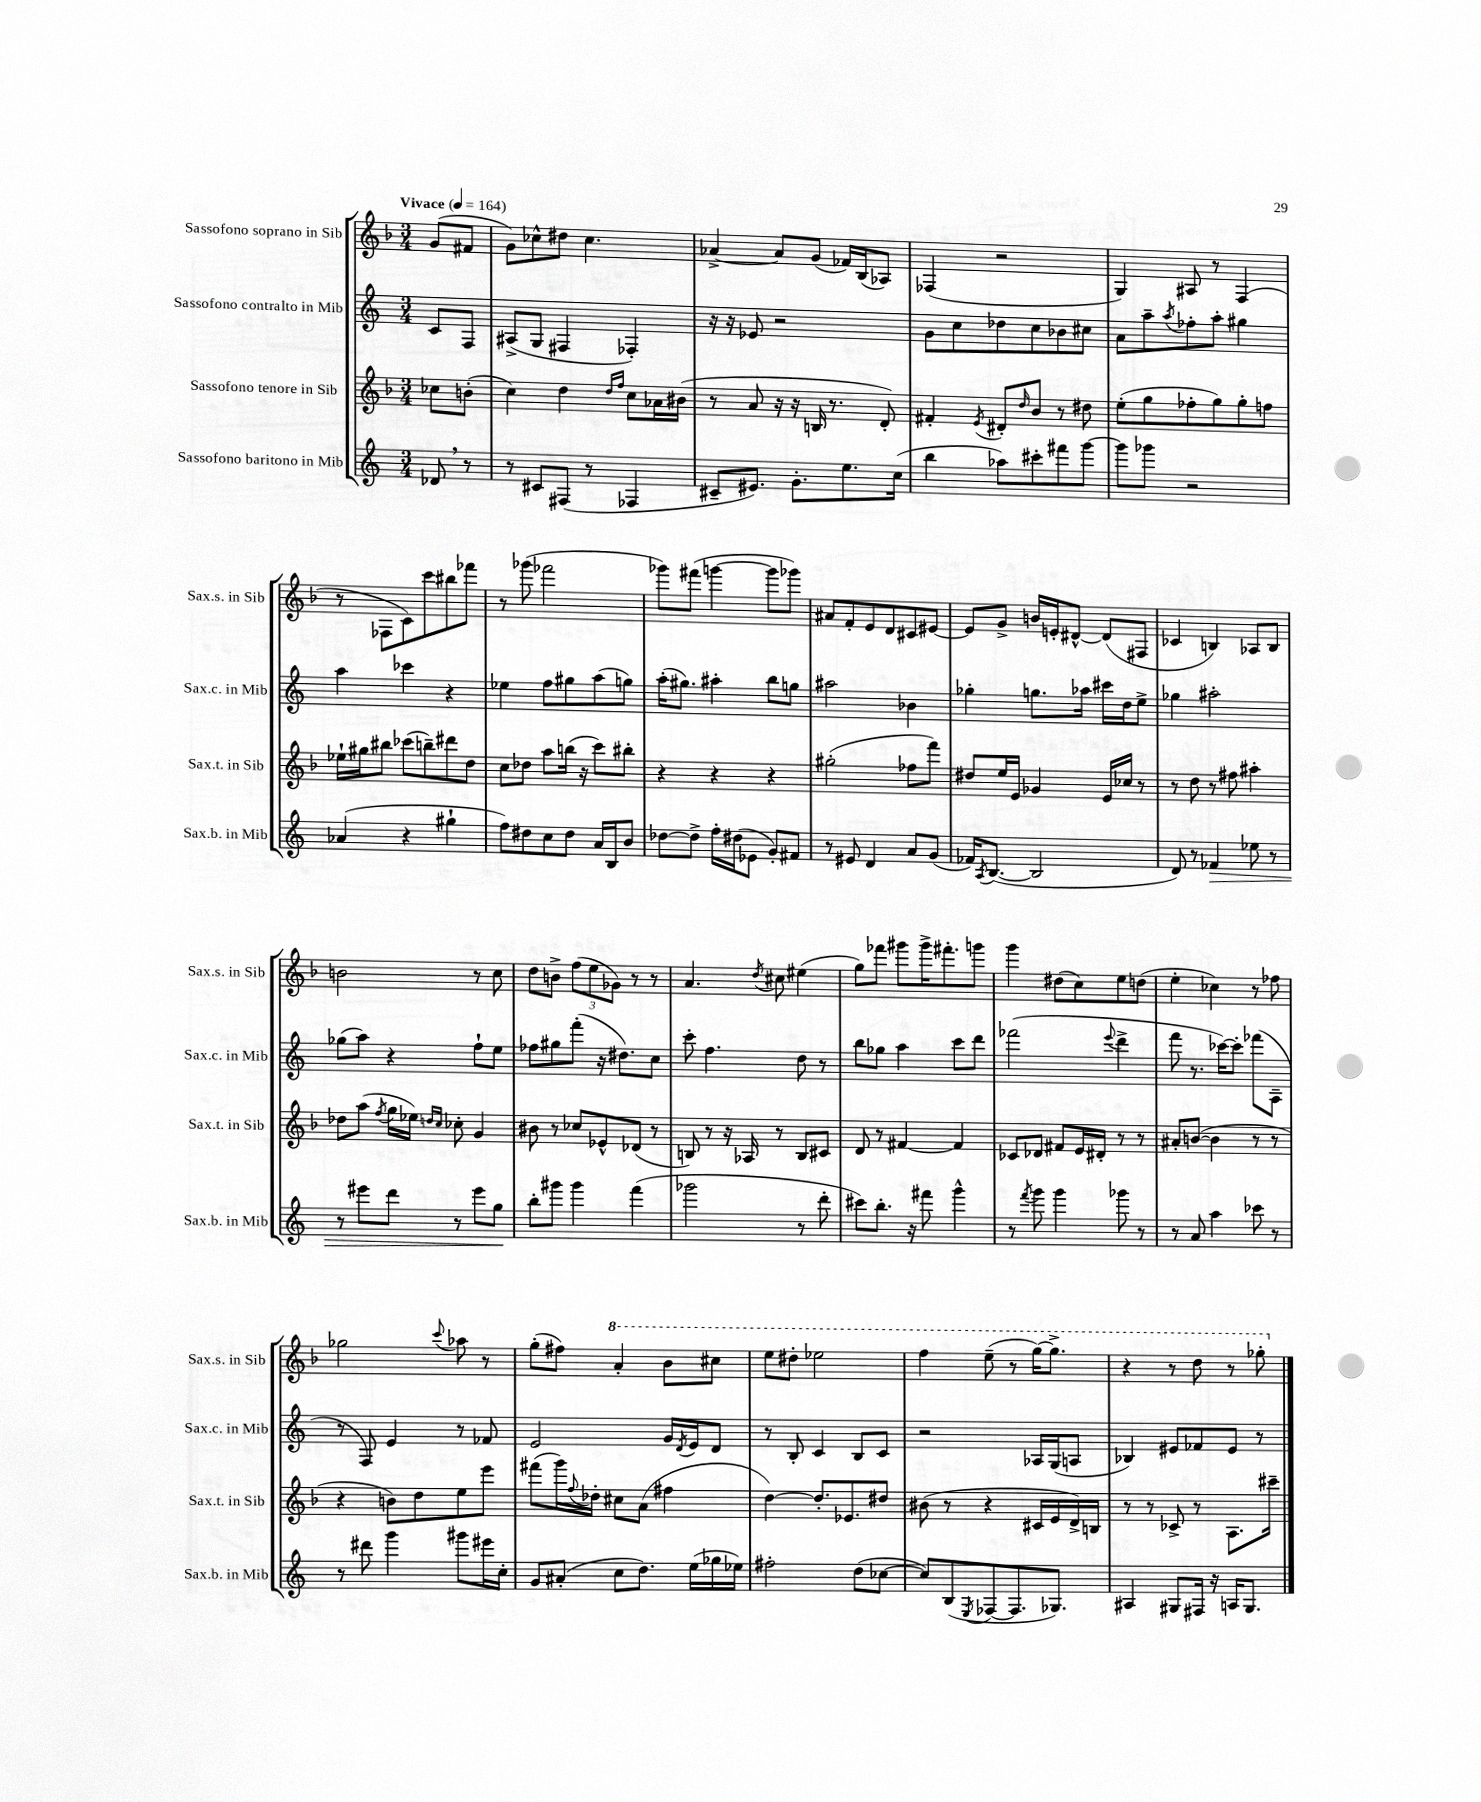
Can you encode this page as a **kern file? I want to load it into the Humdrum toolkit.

**kern	**kern	**kern	**kern
*staff4	*staff3	*staff2	*staff1
*clefG2	*clefG2	*clefG2	*clefG2
*k[]	*k[b-]	*k[]	*k[b-]
*M3/4	*M3/4	*M3/4	*M3/4
*MM164	*MM164	*MM164	*MM164
8d-	8cc-	8c	(8g
8r	(8b'	8F	8f#
=	=	=	=
8r	4cc)	(8A#^	8g)
8c#	.	8G	8cc-^^
(8F#	4dd	4F#	8dd#
8r	.	.	4.cc-
.	16qqdd	.	.
.	16qqff	.	.
4F-	8cc	4F-')	.
.	16a-	.	.
.	(16b#	.	.
=	=	=	=
8c#~	8r	16r	[4a-^
.	.	16r	.
8.e#)	8a	8e-	.
.	16r	2r	8a-]
8.g'	16r	.	.
.	16B	.	(8g
.	8.r	.	.
8.ee	.	.	16f-)
.	.	.	(16B-
.	8d')	.	8A-)
(16cc	.	.	.
=	=	=	=
4bb	4f#'	8g	(4F-
.	.	8cc	.
.	8qe	.	.
8aa-)	8d#'	8dd-	2r
.	16qqdd	.	.
8ccc#'	8b-	8cc	.
8fff#	8r	8b-	.
[8ggg	8dd#	8cc#	.
=	=	=	=
8ggg]	(8ee'	8a	4G)
8ggg-	8gg	8aa~	.
.	.	8qaa	.
2r	8ff-'	8ff-'	8A#
.	8gg)	8aa'	8r
.	8gg'	4gg#	(4F
.	8ff	.	.
=	=	=	=
(4a-	16ee-`	4aa	8r
.	16gg#	.	.
.	8bb#	.	8F-
4r	(8ccc-	4ccc-	8c)
.	8bb~)	.	8ccc
4gg#`	8ddd#	4r	8bb#
.	8dd	.	8fff-
=	=	=	=
8ff)	8cc	4ee-	8r
8dd#	8dd-	.	(8ggg-
8cc	8aa	8ff	2fff-
8dd#	(16bb	8gg#	.
.	16r	.	.
16a	8ccc)	(8aa	.
16B	.	.	.
8b	8bb#'	8gg)	.
=	=	=	=
[8dd-	4r	(16aa'	8ggg-)
.	.	8.gg#)	.
8dd-^]	.	.	(8fff#
16ff'	4r	4aa#'	[4ggg
(16dd#	.	.	.
8e-	.	.	.
8g')	4r	8bb	8ggg]
8f#	.	8gg	8ggg-)
=	=	=	=
8r	(2gg#'	2aa#	8a#
8e#	.	.	8f'
4d	.	.	8e
.	.	.	8d
8a	8ff-	4b-	8c#
(8g	8fff)	.	[8e#
=	=	=	=
16f-)	8dd#	4gg-'	8e#]
8qA	.	.	.
([8.B	.	.	.
.	16ee	.	8g^
.	16e	.	.
2B]	4g-	8.gg	16b
.	.	.	16e'
.	.	.	[8d#^^
.	.	16aa-	.
.	16e	16ccc#	(8d#]
.	16cc-	16dd	.
.	8r	8ee^	8F#
=	=	=	=
8d)	8r	4gg-	4c-
8r	8dd	.	.
4f-	8r	2aa#'	4B)
.	8ff#	.	.
8ee-	4aa#'	.	8A-
8r	.	.	8B
=	=	=	=
8r	8dd-	(8gg-	2b
8eee#	(8aa	8aa)	.
.	8qff	.	.
8ddd	16gg	4r	.
.	16ee-)	.	.
.	16qqdd	.	.
.	16qqcc	.	.
8r	8cc-'	.	.
8eee#	4g	8ff`	8r
8gg	.	8ee	8cc
=	=	=	=
8bb'	8b#	8ff-	8dd
8ggg#	8r	8gg#	8b^
4ggg#	8cc-	(8fff'	(12ff
.	.	.	12ee
.	8e-^^	16r	.
.	.	.	12g-)
.	.	8.dd#)	.
(4fff	(8d-	.	8r
.	8r	8cc	8r
=	=	=	=
2ggg-	8B)	8ccc'	4.a
.	8r	4.ff	.
.	16r	.	.
.	16A-	.	.
.	.	.	8qdd
.	8r	.	8cc#
8r	8B	8dd	(4ee#
8ddd'	8c#	8r	.
=	=	=	=
8ccc#)	8d	8bb	8gg)
8.bb'	8r	8gg-	8fff-
.	[4f#	4aa	8ggg#
16r	.	.	.
8fff#	.	.	16ggg#^
.	.	.	8.fff#'
4ggg^^	4f#]	8ccc	.
.	.	8ddd	8ggg
=	=	=	=
8r	8c-	(2fff-	4ggg
8qfff	.	.	.
8ggg	8d-	.	.
4ggg	8f#	.	(8dd#
.	16e	.	8cc)
.	16d#'	.	.
.	.	8qqeee	.
8ggg-	8r	4ddd^	8ee
8r	8r	.	(8dd
=	=	=	=
8r	8a#'	8fff	4ee'
8a	([8b	8.r	.
4aa	4b]	.	4cc-)
.	.	[16ccc-)	.
.	.	8ccc-']	.
8ccc-	8r	(8fff-	8r
8r	8r	8A~	8ff-
=	=	=	=
8r	4r	8r	2gg-
8ddd#	.	8F)	.
4ggg	8b)	4e	.
.	8dd	.	.
.	.	.	8qqccc
8ggg#	8ee	8r	8aa-
16eee#	8eee	8f-	8r
16cc'	.	.	.
=	=	=	=
8g	(8fff#	2e	(8gg'
(8a#'	16ggg)	.	8ff#)
.	8qqff	.	.
.	16dd-'	.	.
8cc	8cc#	.	4aa'
8.dd)	(8a	.	.
.	4ff#	16g	8bb-
.	.	8qd	.
(16ee	.	16e	.
16gg-	.	8d	8ccc#
16ee-)	.	.	.
=	=	=	=
2ff#'	[4dd)	8r	8eee
.	.	8B'	8ddd#'
.	8.dd']	4c	2eee-
.	8.e-	.	.
(8dd	.	8B	.
[8cc-	8dd#	8c	.
=	=	=	=
8cc-])	(8b#	2r	4fff
(8B	8r	.	.
8qE	.	.	.
[8F-	4r	.	(8eee~
8.F-]	.	.	8r
.	16c#	16A-	[16ggg)
8.G-)	16e	(16G	8.ggg^]
.	16d^)	8A	.
.	16B	.	.
=	=	=	=
4A#	8r	4B-)	4r
.	8r	.	.
8G#	8c-^	8e#	8r
16F#	8r	8f-	8ddd
16r	.	.	.
16A	8.A	8e#	8r
8.G#	.	.	.
.	.	8r	8ggg-'
.	16ccc#~	.	.
==	==	==	==
*-	*-	*-	*-
